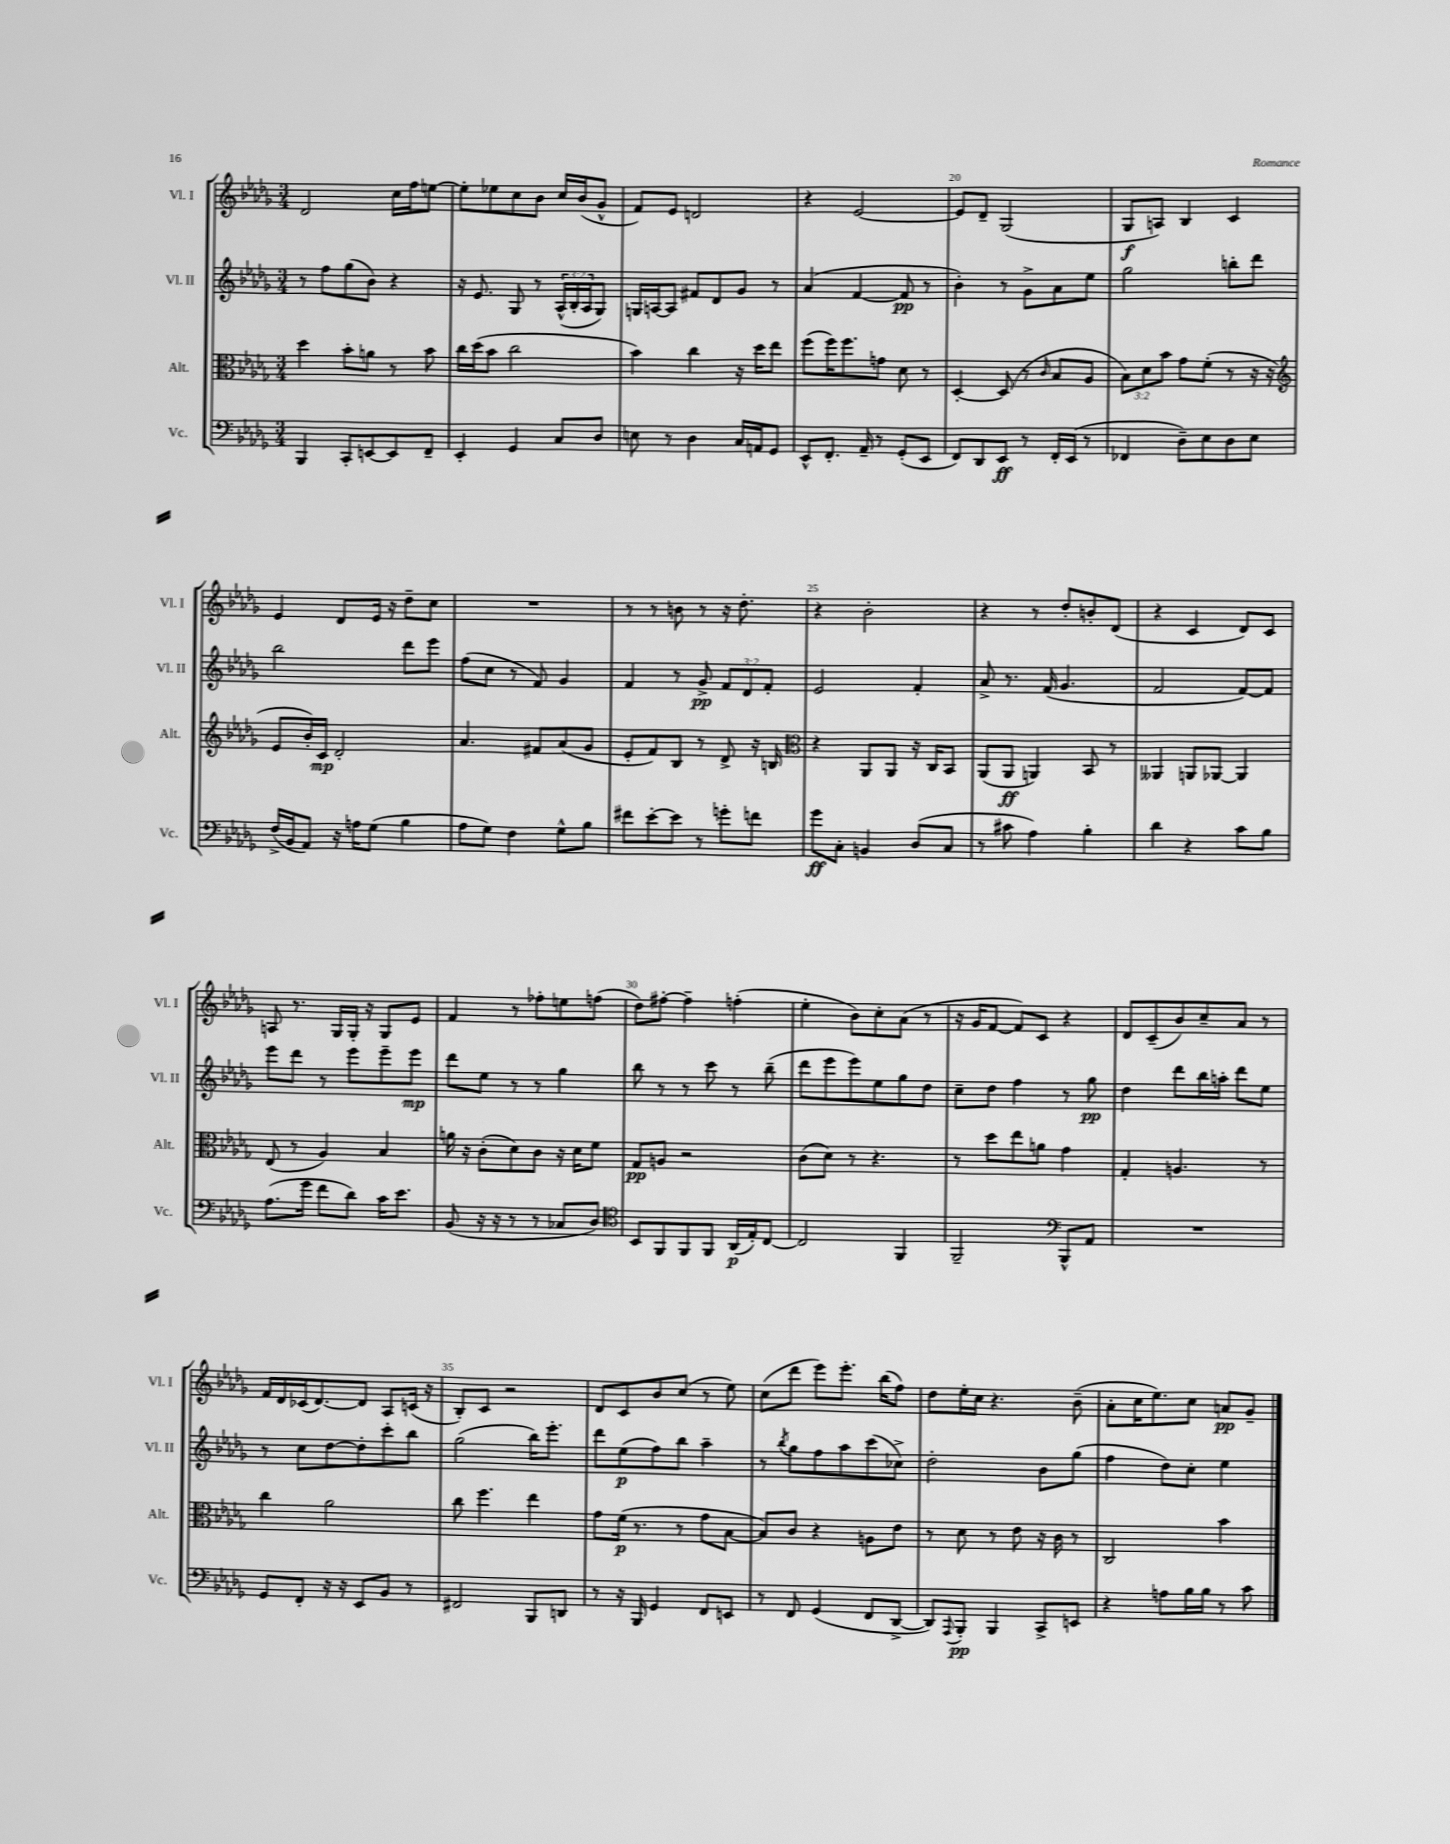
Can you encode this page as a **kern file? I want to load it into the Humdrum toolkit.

**kern	**dynam	**kern	**dynam	**kern	**dynam	**kern	**dynam
*part4	*part4	*part3	*part3	*part2	*part2	*part1	*part1
*staff4	*staff4	*staff3	*staff3	*staff2	*staff2	*staff1	*staff1
*I"Vc.	*	*I"Alt.	*	*I"Vl. II	*	*I"Vl. I	*
*I'Vc.	*	*I'Alt.	*	*I'Vl. II	*	*I'Vl. I	*
*clefF4	*	*clefC3	*	*clefG2	*	*clefG2	*
*k[b-e-a-d-g-]	*	*k[b-e-a-d-g-]	*	*k[b-e-a-d-g-]	*	*k[b-e-a-d-g-]	*
*M3/4	*	*M3/4	*	*M3/4	*	*M3/4	*
=16	=16	=16	=16	=16	=16	=16	=16
4BBB-/	.	4dd-\	.	8r	.	2d-/	.
.	.	.	.	8ff\L	.	.	.
8CC'/L	.	8b-'\L	.	(8gg-\	.	.	.
[8EEn/	.	8an\J	.	8b-\J)	.	.	.
8EE/]	.	8r	.	4r	.	16cc\LL	.
.	.	.	.	.	.	16ff\J	.
8FF~/J	.	8b-\	.	.	.	[8een\J	.
=17	=17	=17	=17	=17	=17	=17	=17
4EE-'/	.	16cc\LL	.	16r	.	8ee'\L]	.
.	.	(16dd-\J	.	8.e-/	.	.	.
.	.	8b-\J	.	.	.	8ee-X\	.
4GG-/	.	2cc\	.	8G-/	.	8cc\	.
.	.	.	.	8r	.	8b-\J	.
8C/L	.	.	.	(24A-^^/LL	.	16cc/LL	.
.	.	.	.	24B-'/	.	.	.
.	.	.	.	.	.	(16b-/J	.
.	.	.	.	24A-/J	.	.	.
8D-/J	.	.	.	8G-/J)	.	8g-^^/J	.
=18	=18	=18	=18	=18	=18	=18	=18
8En\	.	4b-\)	.	16Gn/LL	.	8f/L)	.
.	.	.	.	[16An/J	.	.	.
8r	.	.	.	8A/J]	.	8e-/J	.
4D-\	.	4cc\	.	8f#X/L	.	2dn/	.
.	.	.	.	8d-/	.	.	.
16C/LL	.	16r	.	8g-/J	.	.	.
16AAn/J	.	16dd-\KL	.	.	.	.	.
8GG-/J	.	8ee-\J	.	8r	.	.	.
=19	=19	=19	=19	=19	=19	=19	=19
8EE-^^/L	.	(8ff\L	.	(4a-/	.	4r	.
8.FF'/J	.	16ff\K)	.	.	.	.	.
.	.	8.ff\	.	.	.	.	.
.	.	.	.	[4f/	.	[2e-/	.
16AA-~/	.	.	.	.	.	.	.
8r	.	8gn\J	.	.	.	.	.
(8GG-'/L	.	8d-\	.	8f/]	pp	.	.
8EE-/J	.	8r	.	8r	.	.	.
=20	=20	=20	=20	=20	=20	=20	=20
8FF/L)	.	[4D-'/	.	4b-'\)	.	8e-/L]	.
8DD-/	.	.	.	.	.	8d-~/J	.
8EE-/J	ff	(8D-/]	.	8r	.	(2G-/	.
8r	.	8r	.	8g-^\L	.	.	.
.	.	16qqc/	.	.	.	.	.
16FF'/LL	.	8B-/L	.	8a-\	.	.	.
(16EE-/JJ	.	.	.	.	.	.	.
8r	.	8A-/J	.	8ee-\J	.	.	.
=21	=21	=21	=21	=21	=21	=21	=21
4FF-X/	.	12B-\L)	.	2gg-\	.	8G-/L	f
.	.	12d-\	.	.	.	.	.
.	.	.	.	.	.	8An/J)	.
.	.	12b-\J	.	.	.	.	.
8D-~\L)	.	8g-\L	.	.	.	4B-/	.
8E-\	.	(8f'\J	.	.	.	.	.
8D-\	.	8r	.	8bbn'\L	.	4c/	.
8E-\J	.	16r	.	8ddd-\J	.	.	.
.	.	16r	.	.	.	.	.
!!LO:LB:g=z
=22	=22	=22	=22	=22	=22	=22	=22
*	*	*clefG2	*	*	*	*	*
(16F^/LL	.	8e-/L	.	2bb-\	.	4e-/	.
16BB-/J	.	.	.	.	.	.	.
8AA-/J)	.	16b-'/L)	.	.	.	.	.
.	.	16c/JJ	mp	.	.	.	.
16r	.	2d-'/	.	.	.	8d-/L	.
16An\KL	.	.	.	.	.	.	.
(8G-\J	.	.	.	.	.	16e-/Jk	.
.	.	.	.	.	.	16r	.
4B-\	.	.	.	8ddd-\L	.	8dd-~\L	.
.	.	.	.	8eee-\J	.	8cc\J	.
=23	=23	=23	=23	=23	=23	=23	=23
8A-\L	.	4.a-/	.	(8ff\L	.	2.r	.
8G-\J)	.	.	.	8cc\J	.	.	.
4F\	.	.	.	8r	.	.	.
.	.	8f#X/L	.	8f/)	.	.	.
8G-^^\L	.	(8a-/	.	4g-/	.	.	.
8B-\J	.	8g-/J	.	.	.	.	.
=24	=24	=24	=24	=24	=24	=24	=24
8f#X\L	.	8e-'/L	.	4f/	.	8r	.
[8e-'\	.	8f/)	.	.	.	8r	.
8e-\J]	.	8B-/J	.	8r	.	8bn\	.
8r	.	8r	.	8g-^/	pp	8r	.
8gn'\L	.	8d-^/	.	12f/L	.	16r	.
.	.	.	.	.	.	8.dd-'\	.
.	.	.	.	12d-/	.	.	.
8fn\J	.	16r	.	.	.	.	.
.	.	.	.	12f'/J	.	.	.
.	.	16Bn/	.	.	.	.	.
=25	=25	=25	=25	=25	=25	=25	=25
*	*	*clefC3	*	*	*	*	*
8g-\L	ff	4r	.	2e-/	.	4r	.
8C'\J	.	.	.	.	.	.	.
4BBn/	.	8AA-/L	.	.	.	2b-'\	.
.	.	8AA-/J	.	.	.	.	.
(8D-/L	.	16r	.	4f'/	.	.	.
.	.	16C/KL	.	.	.	.	.
8C/J	.	8BB-/J	.	.	.	.	.
=26	=26	=26	=26	=26	=26	=26	=26
8r	.	(8AA-/L	.	8a-^/	.	4r	.
8c#X\	.	8AA-/J	ff	8.r	.	.	.
4A-\)	.	4AAn/)	.	.	.	8r	.
.	.	.	.	(16f/	.	.	.
.	.	.	.	4.g-/	.	8dd-'/L	.
4B-'\	.	8BB-/	.	.	.	8bn'/	.
.	.	8r	.	.	.	(8d-/J	.
=27	=27	=27	=27	=27	=27	=27	=27
4d-\	.	4AA--X/	.	2f/	.	4r	.
4r	.	8AAn/L	.	.	.	4c/	.
.	.	[8AA-X/J	.	.	.	.	.
8c\L	.	4AA-/]	.	[8f/L)	.	8d-/L)	.
8B-\J	.	.	.	8f/J]	.	8c/J	.
!!LO:LB:g=z
=28	=28	=28	=28	=28	=28	=28	=28
(8.A-\L	.	(8E-/	.	8eee-\L	.	8An/	.
.	.	8r	.	8ddd-\J	.	8.r	.
16g-\Jk	.	.	.	.	.	.	.
8f\L	.	4A-/)	.	8r	.	.	.
.	.	.	.	.	.	16G-/LL	.
8d-\J)	.	.	.	8eee-\L	.	16G-'/JJ	.
.	.	.	.	.	.	16r	.
16c\KL	.	4B-/	.	8eee-~\	.	8G-/L	.
8.e-\J	.	.	.	.	.	.	.
.	.	.	.	8eee-\J	mp	8e-/J	.
=29	=29	=29	=29	=29	=29	=29	=29
(8BB-/	.	16an\	.	8ddd-\L	.	4f/	.
.	.	16r	.	.	.	.	.
16r	.	(8c'\L	.	8ee-\J	.	.	.
16r	.	.	.	.	.	.	.
8r	.	8d-\)	.	8r	.	8r	.
8r	.	8c\J	.	8r	.	8ff-X'\L	.
8C-X/L	.	16r	.	4gg-\	.	8een\	.
.	.	16d-\KL	.	.	.	.	.
8D-/J)	.	8f\J	.	.	.	(8ffn\J	.
=30	=30	=30	=30	=30	=30	=30	=30
*clefC4	*	*	*	*	*	*	*
8BB-/L	.	8G-/L	pp	8bb-\	.	8dd-\L)	.
8FF/	.	8An/J	.	8r	.	[8ff#X'\J	.
8FF/	.	2r	.	8r	.	4ff#~\]	.
8FF/J	.	.	.	8ccc\	.	.	.
(16AA-/LL	p	.	.	8r	.	(4ffn'\	.
16E-'/J)	.	.	.	.	.	.	.
[8C/J	.	.	.	(8bb-~\	.	.	.
=31	=31	=31	=31	=31	=31	=31	=31
2C/]	.	(8c\L	.	8ddd-\L	.	4ee-'\	.
.	.	8d-\J)	.	8eee-\	.	.	.
.	.	8r	.	8eee-\)	.	8b-\L)	.
.	.	4.r	.	8ee-\	.	8cc'\	.
4FF/	.	.	.	8gg-\	.	(8a-\J	.
.	.	.	.	8dd-\J	.	8r	.
=32	=32	=32	=32	=32	=32	=32	=32
2FF~/	.	8r	.	8cc~\L	.	16r	.
.	.	.	.	.	.	16g-/KL	.
.	.	8dd-\L	.	8dd-\J	.	[8f/J	.
.	.	8ee-\	.	4ff\	.	8f/L])	.
.	.	8an\J	.	.	.	8c/J	.
*clefF4	*	*	*	*	*	*	*
8BBB-^^/L	.	4g-\	.	8r	.	4r	.
8AA-/J	.	.	.	8gg-\	pp	.	.
=33	=33	=33	=33	=33	=33	=33	=33
2.r	.	4G-'/	.	4dd-\	.	8d-/L	.
.	.	.	.	.	.	(8c~/	.
.	.	4.An/	.	8ddd-\L	.	8b-/)	.
.	.	.	.	16bb-\L	.	8cc~/	.
.	.	.	.	16aan'\JJ	.	.	.
.	.	.	.	8ddd-\L	.	8a-/J	.
.	.	8r	.	8ee-\J	.	8r	.
!!LO:LB:g=z
=34	=34	=34	=34	=34	=34	=34	=34
8GG-/L	.	4cc\	.	8r	.	16f/LL	.
.	.	.	.	.	.	16d-/	.
8FF'/J	.	.	.	8cc\L	.	(16c-X/J	.
.	.	.	.	.	.	[8.d-/)	.
16r	.	2a-\	.	[8dd-\	.	.	.
16r	.	.	.	.	.	.	.
8EE-/L	.	.	.	8dd-'\]	.	8d-/J]	.
8BB-/J	.	.	.	8ccc'\	.	8A-/L	.
8r	.	.	.	8bb-\J	.	(16cn/Jk	.
.	.	.	.	.	.	16r	.
=35	=35	=35	=35	=35	=35	=35	=35
2FF#X/	.	8cc\	.	(2gg-\	.	8B-'/L)	.
.	.	4.ff\	.	.	.	8c/J	.
.	.	.	.	.	.	2r	.
8BBB-/L	.	4ee-\	.	16bb-\KL)	.	.	.
.	.	.	.	8.eee-'\J	.	.	.
8DDn/J	.	.	.	.	.	.	.
=36	=36	=36	=36	=36	=36	=36	=36
8r	.	8g-\L	.	8ddd-\L	.	8d-/L	.
16r	.	(16f\Jk	p	(8ee-\	p	8c/	.
16BBB-/	.	8.r	.	.	.	.	.
4GG-/	.	.	.	8ff\)	.	8b-/	.
.	.	8r	.	8bb-\J	.	(8cc/J	.
8FF/L	.	8g-\L	.	4aa-~\	.	8r	.
8EEn/J	.	[8B-\J	.	.	.	8ee-\)	.
=37	=37	=37	=37	=37	=37	=37	=37
8r	.	8B-/L])	.	8r	.	(8cc\L	.
.	.	.	.	8qbb-/	.	.	.
8FF/	.	8c/J	.	8gg-\L	.	8ddd-\J	.
(4GG-/	.	4r	.	8ff\	.	8eee-\L)	.
.	.	.	.	8aa-\	.	8.eee-'\J	.
8FF/L	.	8An\L	.	(8ccc\	.	.	.
.	.	.	.	.	.	(16bb-\KL	.
[8DD-^/J	.	8e-\J	.	8cc-X^\J)	.	8ff\J)	.
=38	=38	=38	=38	=38	=38	=38	=38
8DD-/L])	.	8r	.	2dd-'\	.	8dd-\L	.
8qqAAA-/	.	.	.	.	.	.	.
8BBB-'/J	pp	8d-\	.	.	.	16ee-'\L	.
.	.	.	.	.	.	16cc\JJ	.
4BBB-/	.	8r	.	.	.	4.r	.
.	.	8e-\	.	.	.	.	.
8CC^/L	.	16r	.	8b-\L	.	.	.
.	.	16c\	.	.	.	.	.
8EEn/J	.	8r	.	(8gg-\J	.	(8b-~\	.
=39	=39	=39	=39	=39	=39	=39	=39
4r	.	2C/	.	4ff\	.	8a-'\L	.
.	.	.	.	.	.	16cc\K	.
.	.	.	.	.	.	8.ee-\)	.
8An\L	.	.	.	8dd-\L)	.	.	.
16B-\L	.	.	.	8cc'\J	.	8cc\J	.
16B-\JJ	.	.	.	.	.	.	.
8r	.	4b-\	.	4ee-\	.	8an/L	pp
8c\	.	.	.	.	.	8g-~/J	.
==	==	==	==	==	==	==	==
*-	*-	*-	*-	*-	*-	*-	*-
